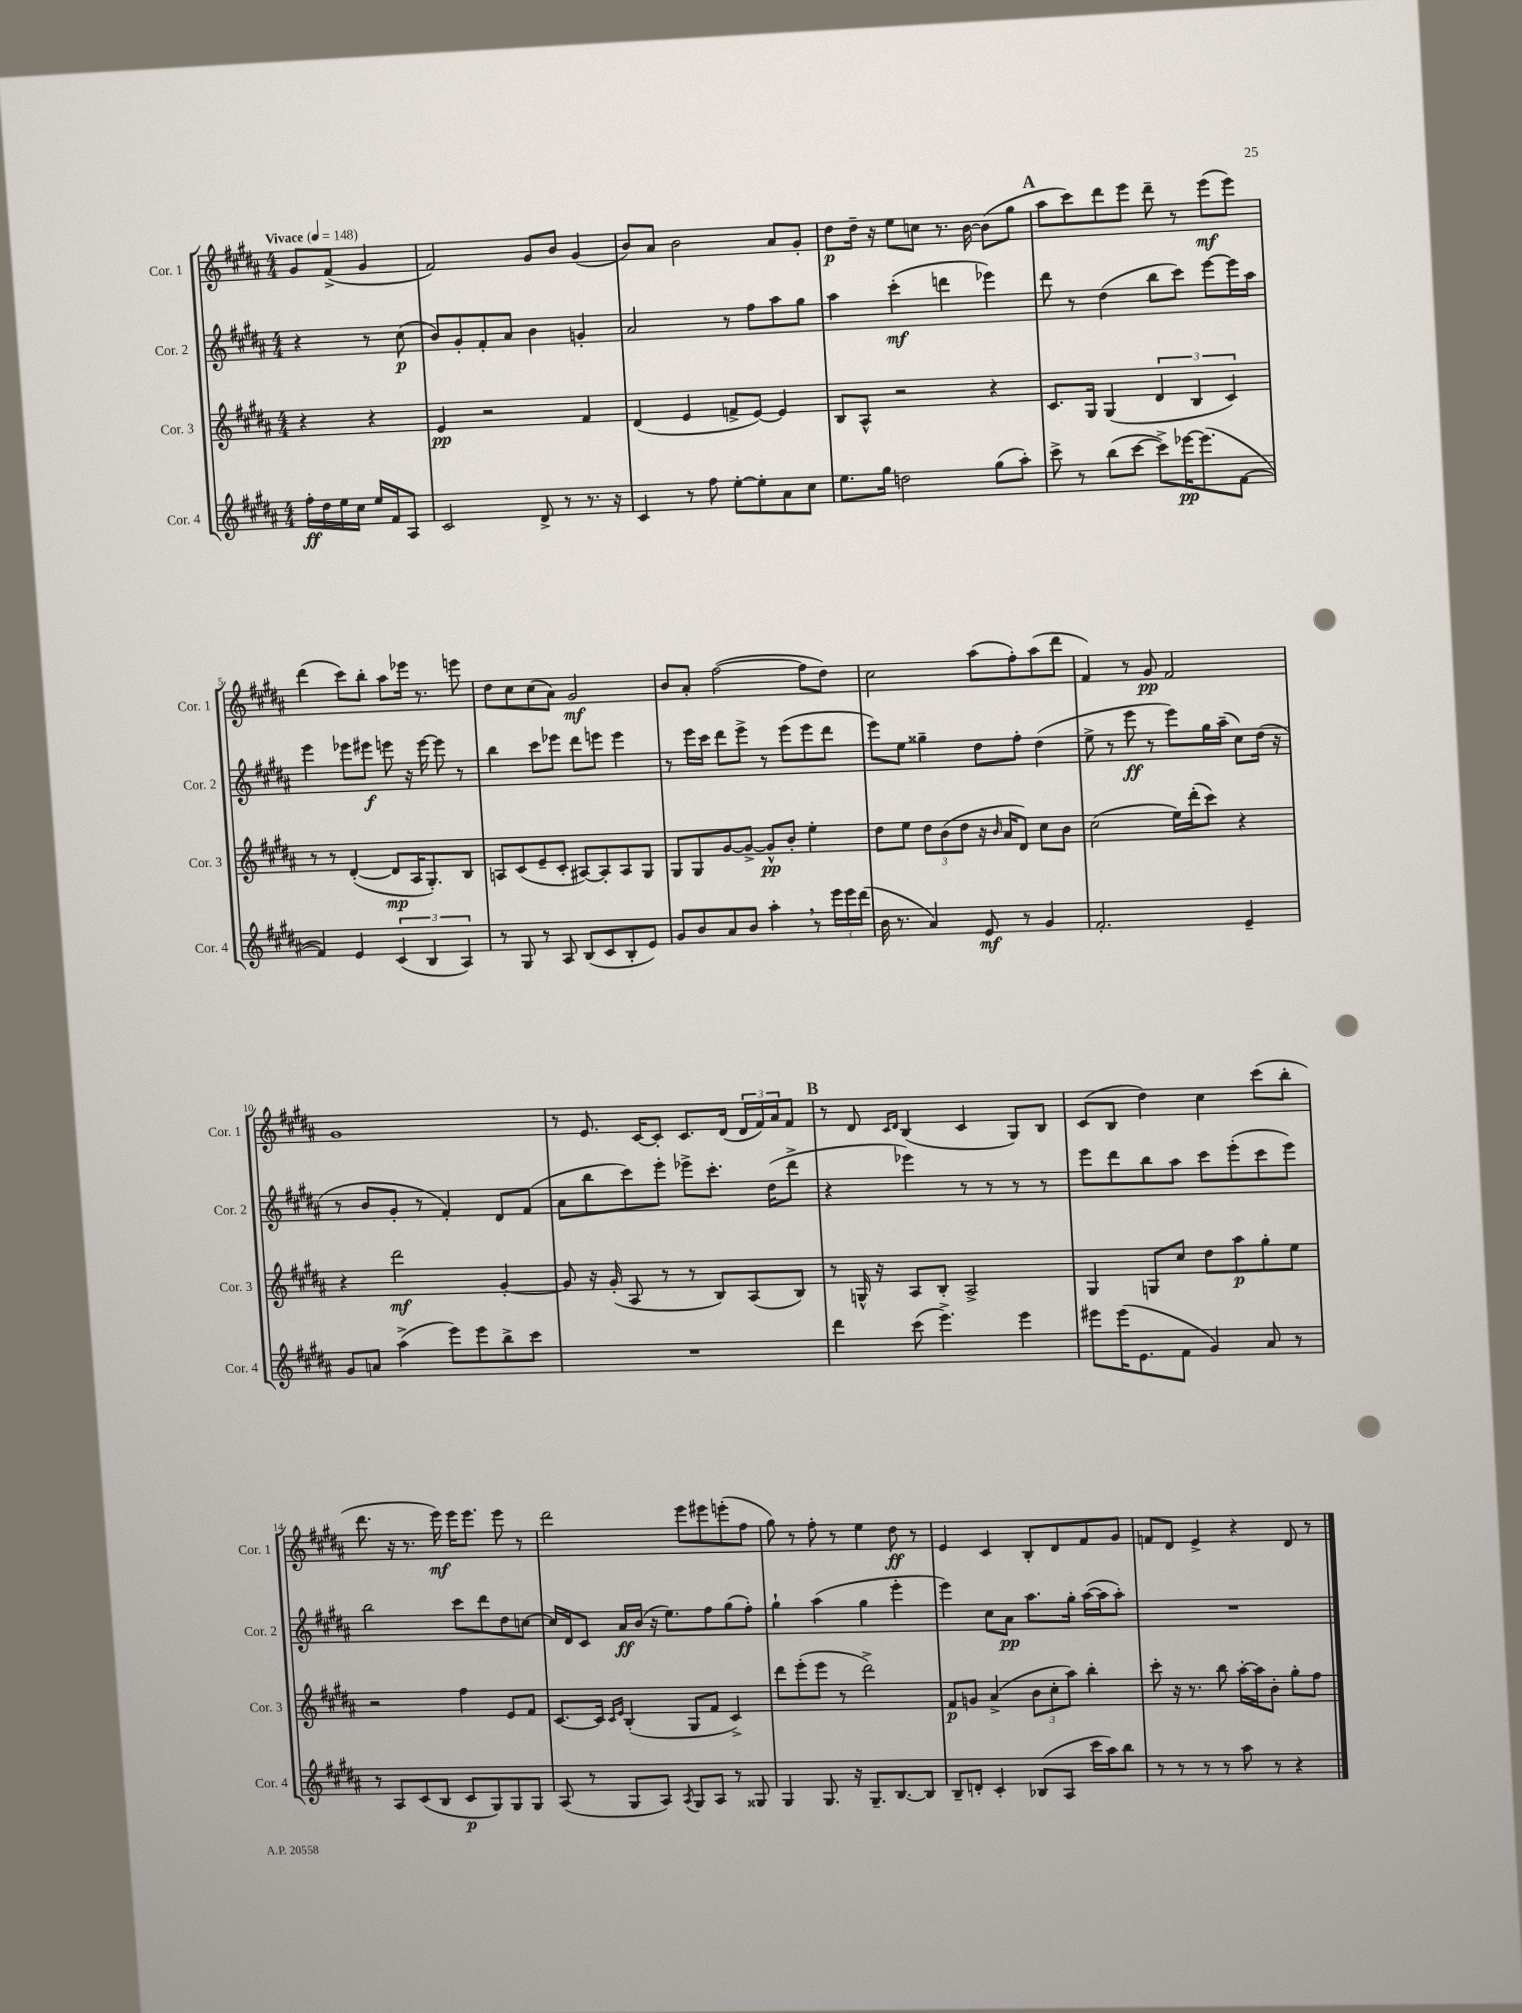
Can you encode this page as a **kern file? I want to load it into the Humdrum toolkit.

**kern	**kern	**kern	**kern
*staff4	*staff3	*staff2	*staff1
*clefG2	*clefG2	*clefG2	*clefG2
*k[f#c#g#d#a#]	*k[f#c#g#d#a#]	*k[f#c#g#d#a#]	*k[f#c#g#d#a#]
*M4/4	*M4/4	*M4/4	*M4/4
*MM148	*MM148	*MM148	*MM148
16ff#'\LL	4r	4r	8g#/L
16dd#\	.	.	.
16ee\	.	.	(8f#^/J
16cc#\JJ	.	.	.
16ee/LL	4r	8r	4g#/
16f#/J	.	.	.
8A#/J	.	(8cc#\	.
=	=	=	=
2c#/	4e/	8b/L)	2f#/)
.	.	8g#'/	.
.	2r	8f#'/	.
.	.	8a#/J	.
8d#^/	.	4b\	8g#/L
8r	.	.	8b/J
8.r	4f#/	4g'/	(4g#/
16r	.	.	.
=	=	=	=
4c#/	(4d#/	2a#/	8b/L)
.	.	.	8a#/J
8r	4e/	.	2b\
8ff#\	.	.	.
[8ee'\L	8f^/L	8r	.
8ee'\]	[8e/J)	8ff#\L	.
8a#\	4e/]	8aa#\	8a#/L
8cc#\J	.	8gg#\J	8g#'/J
=	=	=	=
8.ee\L	8B/L	4aa#\	8dd#\L
.	8A#^^/J	.	16dd#~\Jk
16gg#\Jk	.	.	16r
2dd\	2r	(4ccc#'\	8ee\L
.	.	.	8cc\J
.	.	4ddd\	8.r
.	.	.	[16b\
(8gg#\L	4r	4eee-\)	(8b\]L
8aa#'\J)	.	.	8gg#\J
=	=	=	=
8ccc#^\	8.c#/L	8ddd#\	8aa#\L
8r	.	8r	8ccc#\)
.	16G#/Jk	.	.
(8bb\L	(4G#/	(4dd#\	8ddd#\
[8ccc#\J	.	.	8eee\J
8ccc#^\]L)	6d#/	8bb\L	8ddd#~\
[16eee-\K	.	8ccc#\J)	8r
.	6B/	.	.
(8.eee-\]	.	.	.
.	.	[8eee\L	(8eee\L
.	6c#/)	.	.
[8f#\J	.	16eee\]L	8eee\J)
.	.	16aa#\JJ	.
=	=	=	=
4f#/])	8r	4eee\	(4ddd#\
.	8r	.	.
4e/	([4d#'/	8eee-\L	8ccc#\L)
.	.	8eee#\J	8bb'\J
(6c#/	8d#/]L	8eee\	8aa#\L
.	16A#/K	16r	16eee-\Jk
6B/	.	.	.
.	8.G#'/)	[16eee\	8.r
.	.	8eee\]	.
6A#/)	.	.	.
.	8B/J	8r	8eee\
=	=	=	=
8r	8A/L	4bb\	8dd#\L
8G#/	(8c#/	.	8cc#\
8r	8e~/	8ccc#\L	(8cc#\
8A#/	8c#'/J	8eee-\J	8a#\J)
(8B/L	[8A#/L)	8ddd#\L	2g#/
8c#/	8A#'/]	8eee\J	.
8B'/	8A#/	4eee\	.
8e/J)	8G#/J	.	.
=	=	=	=
8g#/L	8G#/L	8r	8b/L
8b/	8G#/	16eee\LL	8a#'/J
.	.	16ccc#\JJ	.
8a#/	[8g#/	8ddd#\L	([2ff#\
8b/J	8g#^/_J	8eee^\J	.
4aa#'\	8g#^^/]L	8r	.
.	8b'/J	(8eee\L	.
8r	4ee'\	8eee\	8ff#\]L
24eee\LL	.	8ddd#\J	8dd#\J)
24eee\	.	.	.
(24ddd#\JJ	.	.	.
=	=	=	=
16b\	8dd#\L	8eee\L)	2cc#\
8.r	.	.	.
.	8ee\J	8ee\J	.
4a#/)	12dd#\L	4gg##~\	.
.	(12b\	.	.
.	12dd#\J	.	.
8e/	16r	8dd#\L	(8aa#\L
.	16qqb/	.	.
.	16a#/LK	.	.
8r	8d#/J)	8ff#'\J	8ff#'\)
4g#/	8cc#\L	(4dd#\	(8aa#\
.	8b\J	.	8ddd#\J
=	=	=	=
2.f#'/	(2cc#\	8ee^\	4f#/)
.	.	8r	.
.	.	8eee\	8r
.	.	8r	8g#/
.	16ee\LL)	8eee\L)	2f#/
.	(16ddd#'\J	.	.
.	8ccc#\J)	16gg#\L	.
.	.	(16aa#~\JJ	.
4e~/	4r	8cc#\L)	.
.	.	(16dd#\Jk	.
.	.	16r	.
=	=	=	=
8g#/L	4r	8r	1g#
8a/J	.	8b/L	.
(4aa#^\	2ddd#\	8g#'/J	.
.	.	8r	.
8eee\L)	.	4f#'/)	.
8eee\	.	.	.
8bb^\	[4g#'/	8d#/L	.
8ccc#\J	.	(8f#/J	.
=	=	=	=
1r	8g#/]	8a#\L	8r
.	16r	8bb\	8.e/
.	(16g#'/	.	.
.	8A#/	8ccc#\)	.
.	.	.	[16c#/LK
.	8r	8eee'\J	8c#'/]J
.	8r	8eee-^\L	8.c#/L
.	8B/L)	8.ccc#'\J	.
.	.	.	(16d#/Jk
.	(8A#/	.	24d#/LL
.	.	.	24f#/)
.	.	(16dd#\LK	.
.	.	.	24a#/J
.	8B/J)	8ddd#^\J	8f#/J
=	=	=	=
4ddd#\	8r	4r	8r
.	16G^^/	.	8d#/
.	16r	.	.
.	.	.	16qqc#/LL
.	.	.	16qqd#/JJ
(8ccc#\	8A#/L	4eee-\)	(4B/
4.eee^\)	8B'/J	.	.
.	2A#^/	8r	4c#/
.	.	8r	.
4eee\	.	8r	8G#/L)
.	.	8r	8B/J
=	=	=	=
8eee#\L	4G#/	8eee\L	(8c#/L
(16eee#\K	.	8ddd#\	8B/J
8.e\	.	.	.
.	8G/L	8bb\	4dd#\)
8f#\J	8cc#/J	8aa#\J	.
4g#/)	8dd#\L	8ccc#\L	4cc#\
.	8aa#\	(8eee'\	.
8a#/	8gg#'\	8ccc#\	(8ccc#\L
8r	8ee\J	8eee\J)	8bb'\J
=	=	=	=
8r	2r	2bb\	8.ddd#\
8A#/L	.	.	.
.	.	.	16r
(8c#/	.	.	8.r
8B/J	.	.	.
.	.	.	16eee\)
8c#/L	4ff#\	8ccc#\L	16eee\LK
.	.	.	8.eee\J
8G#/)	.	8ddd#\	.
8G#/	8e/L	8dd#\	8eee\
8G#/J	8f#/J	[8cc\J	8r
=	=	=	=
(8A#/	[8.c#/L	16cc/]LL	2ddd#\
.	.	16d#/J	.
8r	.	8c#/J	.
.	16c#/]Jk	.	.
.	16qqc#/LL	.	.
.	16qqe/JJ	.	.
8G#/L	(4B'/	16a#/LL	.
.	.	(16b/JJ	.
8A#/J)	.	16r	.
.	.	8.ee\L)	.
8qA#/	.	.	.
8G#/L	8G#/L	.	8eee\L
8A#/J	8f#/J	8ff#\	8eee#\
8r	4c#^/)	(8gg#\	(8eee'\
8G##/	.	8ff#'\J)	8ff#\J
=	=	=	=
4G#/	8ddd#\L	4gg#`\	8gg#\)
.	(8eee'\	.	8r
8.G#/	8eee\J	(4aa#\	8ff#'\
.	8r	.	8r
16r	.	.	.
8.G#~/L	2ddd#^\)	4gg#\	4ee\
[8.B/	.	.	.
.	.	4eee'\	8dd#\
8B/]J	.	.	8r
=	=	=	=
8B~/L	8f#/L	4eee\)	4e/
8d'/J	8g/J	.	.
4c#'/	(4a#^/	8cc#\L	4c#/
.	.	8a#\J	.
(8B-/L	12b\L	8.aa#\L	8B'/L
.	12cc#'\	.	.
8A#/J	.	.	8d#/
.	12aa#\J)	.	.
.	.	16gg#'\Jk	.
16ccc#\LL	4bb'\	([16aa#\LL	8f#/
16aa#\J)	.	16aa#\]J	.
8bb\J	.	8aa#'\J)	8g#/J
=	=	=	=
8r	8ccc#'\	1r	8f/L
8r	16r	.	8d#/J
.	8.r	.	.
8r	.	.	4e^/
8r	8bb\	.	.
8aa#\	[16aa#'\LL	.	4r
.	16aa#\]J	.	.
8r	8b'\J	.	.
4r	8gg#'\L	.	8d#/
.	8ff#\J	.	8r
==	==	==	==
*-	*-	*-	*-
